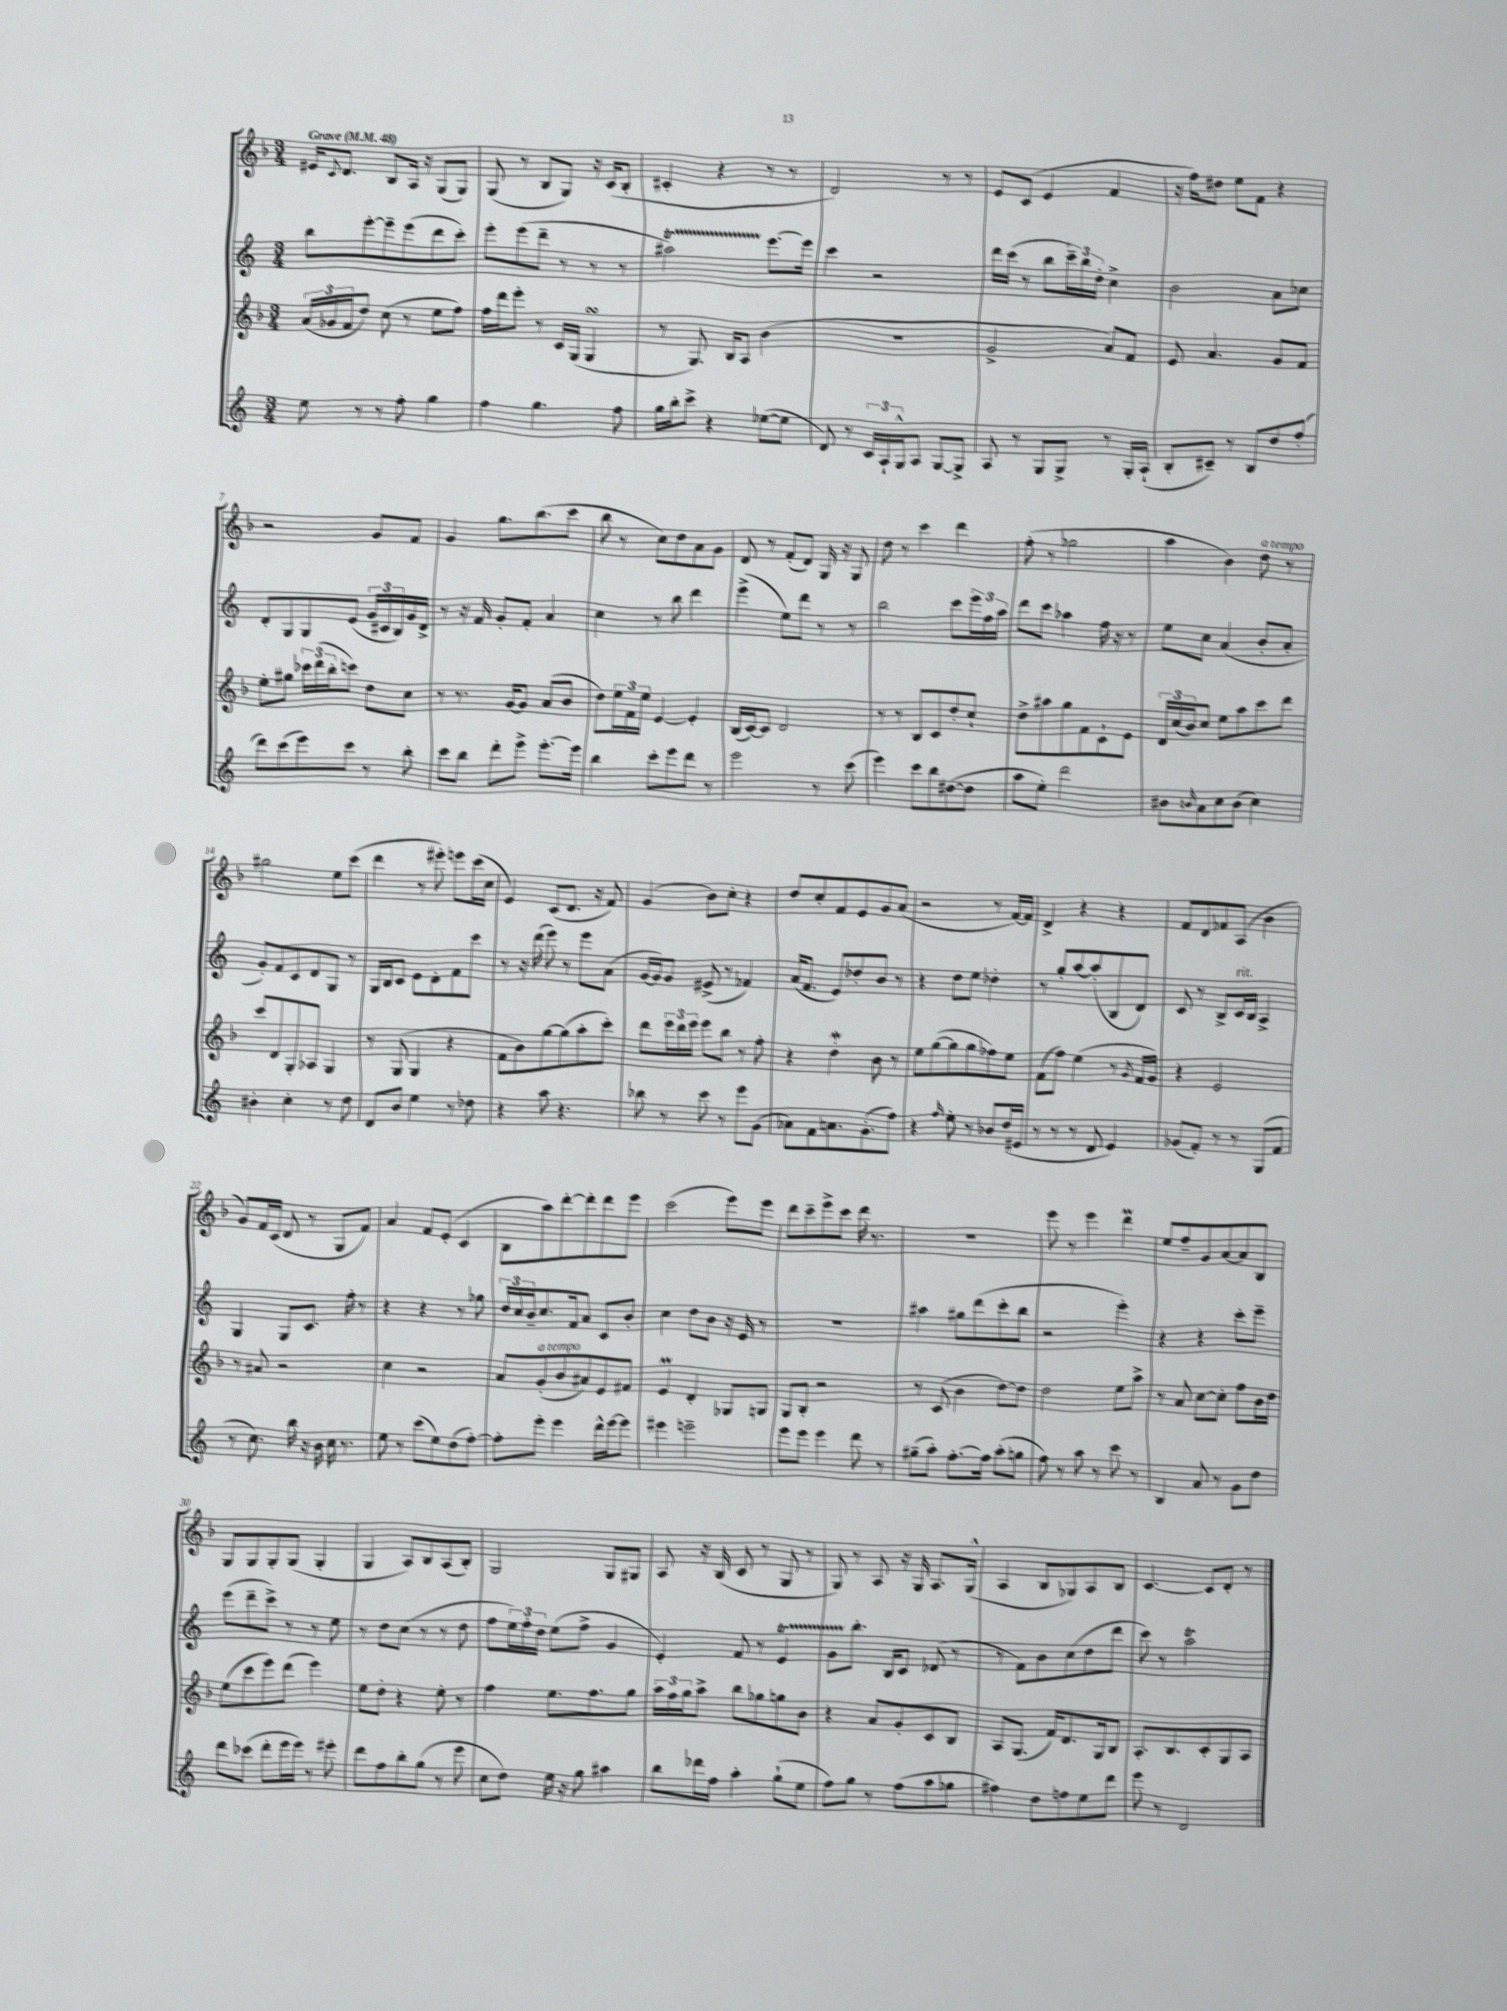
<<
\new StaffGroup <<
\new Staff = "s0" {
    \clef treble \key f \major \numericTimeSignature \time 3/4 \tempo "Grave" 4 = 48
    eis'16 \appoggiatura { c'8 } d'8. bes8 a16 r16 g8( g8) |
    g8( r8 bes8 g8) r16 c'16( bes8-. |
    cis'4-. r4 r8 r8 |
    d'2) r8 r8 |
    e'8 c'8( e'4 f'4 |
    r16 f''16) dis''8 e''8 f'8 r4 |
    r2 g'8 f'8 |
    g'4 g''8. bes''8.( c'''8 |
    bes''8 r8 c''8) d''8 a'8 g'8 |
    d'8 r8 f'8-.( d'8) g16 r16 g8 |
    d''8 r8 c'''4 d'''4 |
    f''8-.( r8 ges''2 |
    a''4 bes'4) d''8^\markup { \italic "a tempo" } r8 |
    gis''2 e''8 c'''8( |
    d'''4 r8 eis'''8-.) e'''8 c'''16( c''16 |
    e'4) c'8( d'8. r16 f'8) |
    g'4( bes'8) c''8-. r4 |
    d''8 c''8-. f'8 e'8 g'8 a'8( |
    r2 r8 f'16~) f'16 |
    d'4-> r4 r4 |
    f'8 d'8 fes'8 a8( bes'4 |
    g'8) f'16 c'16( d'8 r8 g8 f'8) |
    a'4 f'8 e'8-.( c'4 |
    bes8 a''8) d'''8~-. d'''8-. d'''8 e'''8 |
    c'''2( e'''8) e'''8 |
    d'''8 c'''8-- e'''8-> c'''8 d'''16 r8. |
    R2. |
    e'''8 r8 e'''4 d'''4\prall |
    e''8 f''8-- g'8 a'8~ a'8 bes8 |
    g8 g8 g8-. g8( g4-. |
    g4 a8) bes8 a8( bes8-.) |
    g2 g8 gis8 |
    a8 r16 bes16( c'8 r8 g8 r8 |
    g8) r8 a8 r16 g16 a8. g16-^( |
    a4 bes8 ges8) a8 bes8 |
    c'4.~ c'8 d'8-. r8 \bar "|." |
}
\new Staff = "s1" {
    \clef treble \key c \major \numericTimeSignature \time 3/4
    b''8 e'''8~-. e'''8-- e'''8( d'''8 c'''8-.) |
    e'''8-. e'''8( d'''8-- r8 r8 r8 |
    ais''2\startTrillSpan) e'''8.~\stopTrillSpan e'''16 |
    c'''4 r2 |
    d'''16 c'''16( r8 b''8 \tuplet 3/2 { c'''16--) b''16 d''16-. } c''4-> |
    b'2 a'8 ces''8 |
    d'8-. g8 g8 e'8( \tuplet 3/2 { g'16 cis'16 b16) } g'16 d'16-> |
    r8 r16 f'16 g'8-. f'8-. a'4 |
    c''4 r8 b''8 d'''4 |
    e'''4->( e''8) d'''8 r8 r8 |
    b''2 c'''8 \tuplet 3/2 { e'''16 f''16 a''16 } |
    d'''8 c'''8 aes''4 f''16 r16 r8 |
    e''8 c''8 a'4( b'8-. a'8-. |
    g'8-.) f'8 c'8 d'8 g8 r8 |
    g16 b16 c'8 e'8 d'8-. f'8 c'''8 |
    r8 r16 d'''16( e'''8) r8 e'''8 a'8( |
    g'16~ g'16) g'8 eis'8->( r8 fes'4) |
    a'16( f'8. e'8) des''8-. b'8 r8 |
    r4 d''8 e''8 des''4-. |
    r8 g''8-. a''8~ a''8-.( b8 d'8) |
    c'8 r8 b8-> c'16^\markup { \italic "rit." } b16 a4-> |
    g4 g8 c'8. f''16-. r8 |
    r4 r4 r8 ges''8 |
    \tuplet 3/2 { d''16 c''16 b'16-- } c''8. f'16 a'8 c'8 b'8-. |
    c''4 d''8 b'8 r16 e'16 r8 |
    R2. |
    ais''4 gis''8 d'''8( c'''8-. b''8 |
    r2 e'''4-.) |
    r4 r4 c'''8-. e'''8-- |
    e'''8( d'''8-- c'''8->) r8 r8 e''8 |
    r8 d''8 c''8( r8 r8 d''8 |
    f''8 \tuplet 3/2 { e''16) f''16-. d''16 } e''8( f''8-> g'4 |
    e'4-.) f'8 r8 e'4\startTrillSpan |
    g'8 b''8.-.\stopTrillSpan b16 c'8 des'8( r8 |
    r8 f'8) b'8 c''8( d''8 d'''8 |
    c'''8) r8 a''2\trill \bar "|." |
}
\new Staff = "s2" {
    \clef treble \key f \major \numericTimeSignature \time 3/4
    \tuplet 3/2 { a'16( ges'16 f'16 } d''8) c''8( r8 e''8 f''8) |
    f''16 d'''16 e'''8-. r8 c'16 g16( g4\turn |
    r8 g8.) bes16 a8 bes'4( |
    R2. |
    g'2-> a'8) f'8 |
    e'8 a'4. g'8 f'8 |
    e''8-. gis''8 \tuplet 3/2 { ces'''16 d'''16( bes''16-. } c'''8) d''8 c''8 |
    r8 r8. g'16~ g'8 a'8( bes'8 |
    d''8) \tuplet 3/2 { e''16 f'16 e''16 } e'4~ e'4-. |
    bes16( c'16~) c'8 d'2 |
    r8 r8 bes8 c'8 d''8-. c''8-! |
    d''8-> ais''8 g''8 f'8 c'8-! e'8 |
    \tuplet 3/2 { d'16 c''16( bes'16) } c''8 e''8 a''8 c'''8 d'''8 |
    c'''8 d'8 g8-. aes8 g4 |
    r8 g8( g4 r4 |
    f'8 bes'8) g''8~ g''8( a''8-. c'''8-.) |
    d'''8 \tuplet 3/2 { e'''16 d'''16 e'''16 } e'''8 bes''8 r8 f''8-. |
    r4 d''4-.\mordent bes'8 r8 |
    e''8 g''8~( g''8 g''8 fes''8) e''8 |
    f'8( f''8) e''4( r8 \acciaccatura { g'8 } f'16 g'16) |
    r4 e'2 |
    r8 ais'8 r2 |
    c''4 r2 |
    a'8 g'8-.^\markup { \italic "a tempo" }( bes'8 ais'8) e'8 fis'8 |
    e'4\prall d'4-. ges8 g8 |
    g8 bes8-. r2 |
    r8 c'8( bes'4 d''8~) d''8 |
    d''2 e''8 a''8-> |
    r8 a'8 c''8~ c''8-. f''8 bes'16 d''16 |
    e''8( c'''8 e'''8) d'''8( e'''4) |
    e''8 d''8-. r4 e''8-. r8 |
    f''4 e''8. f''8. g''8 |
    \tuplet 3/2 { a''16 f''16 g''16 } a''8-> bes''8 ges''8 g''8 bes'8 |
    r4 a'8 g'8-. c'8 bes8 |
    a8 g8.( f'16) d'8. g16 bes8 |
    a8.-. bes8. c'8-. g8 a8 \bar "|." |
}
\new Staff = "s3" {
    \clef treble \key c \major \numericTimeSignature \time 3/4
    e''8 r8 r8 f''8-. g''4 |
    f''4 g''4. f''8 |
    g''16 b''16-. c'''8-> r4 ees''8~( ees''8 |
    d'8) r8 \tuplet 3/2 { c'16 a16-! g16-^ } a8 g8~ g8-> |
    a8 r8 g8 g8-> r8 g16-. a16-!( |
    b8-. cis'8--) r8 b8 d''8 f''8-.( |
    d'''8) c'''8( e'''8) c'''8 r8 b''8-. |
    c'''8 b''8 d'''8-. e'''8-> e'''8.~-. e'''16 |
    b''4 c'''8-. e'''8 d'''8 r8 |
    e'''2 r8 c'''8( |
    e'''4) c'''8 b''8 dis''8~( dis''8 |
    a''8 e''8-.) d'''2 |
    bis'8 \grace { b'16 } a'8 c''8 b'8( c''4) |
    bis'4-. c''4-. r8 d''8 |
    d'8 b'8 e''4 r8 des''8 |
    r4 a''8 r4. |
    bes''8 r8 c'''8 r8 e'''8 g'8( |
    aes'8) f'8 a'8. g'8.-.( f''8) |
    r4 \grace { f''16 } e''8-. r8 bes'8 d''16( eis'16 |
    r8 r8 r8 d'8 e'4) |
    ges'8( f'8-.) r8 r8 g8( f'8 |
    r8 c''8.) b''16 r16 b'16 c''16 r8. |
    e''8 r8 c'''8( e''8) d''8( f''8~-.) |
    f''8-. e'''8-. e'''4 d'''16-^ e'''16~ e'''8 |
    eis'''4 e'''2-- |
    e'''8 e'''8 e'''4 d'''8 r8 |
    gis''8--( a''8-.) f''8.~-. f''16 a''8-.( g''8 |
    f''8) r8 a''8 r8 c'''8 r8 |
    b4 a'8 r8 g'8 d''8 |
    d'''8 ces'''8( d'''8-. e'''16 e'''16) r8 eis'''8-. |
    d'''8 f''8 b''8-. g''8( r8 e'''8 |
    c''8 d''8) e''16 r16 g''8 ais''4 |
    b''8 des'''16 f''16 a''4-. g''8-!( e''8 |
    f''8) g''8 r8 f''8( a''8 ges''8 |
    fis''4) d''8 f''8 e''8 d'''8 |
    e'''8 r8 d'2 \bar "|." |
}
>>
>>
